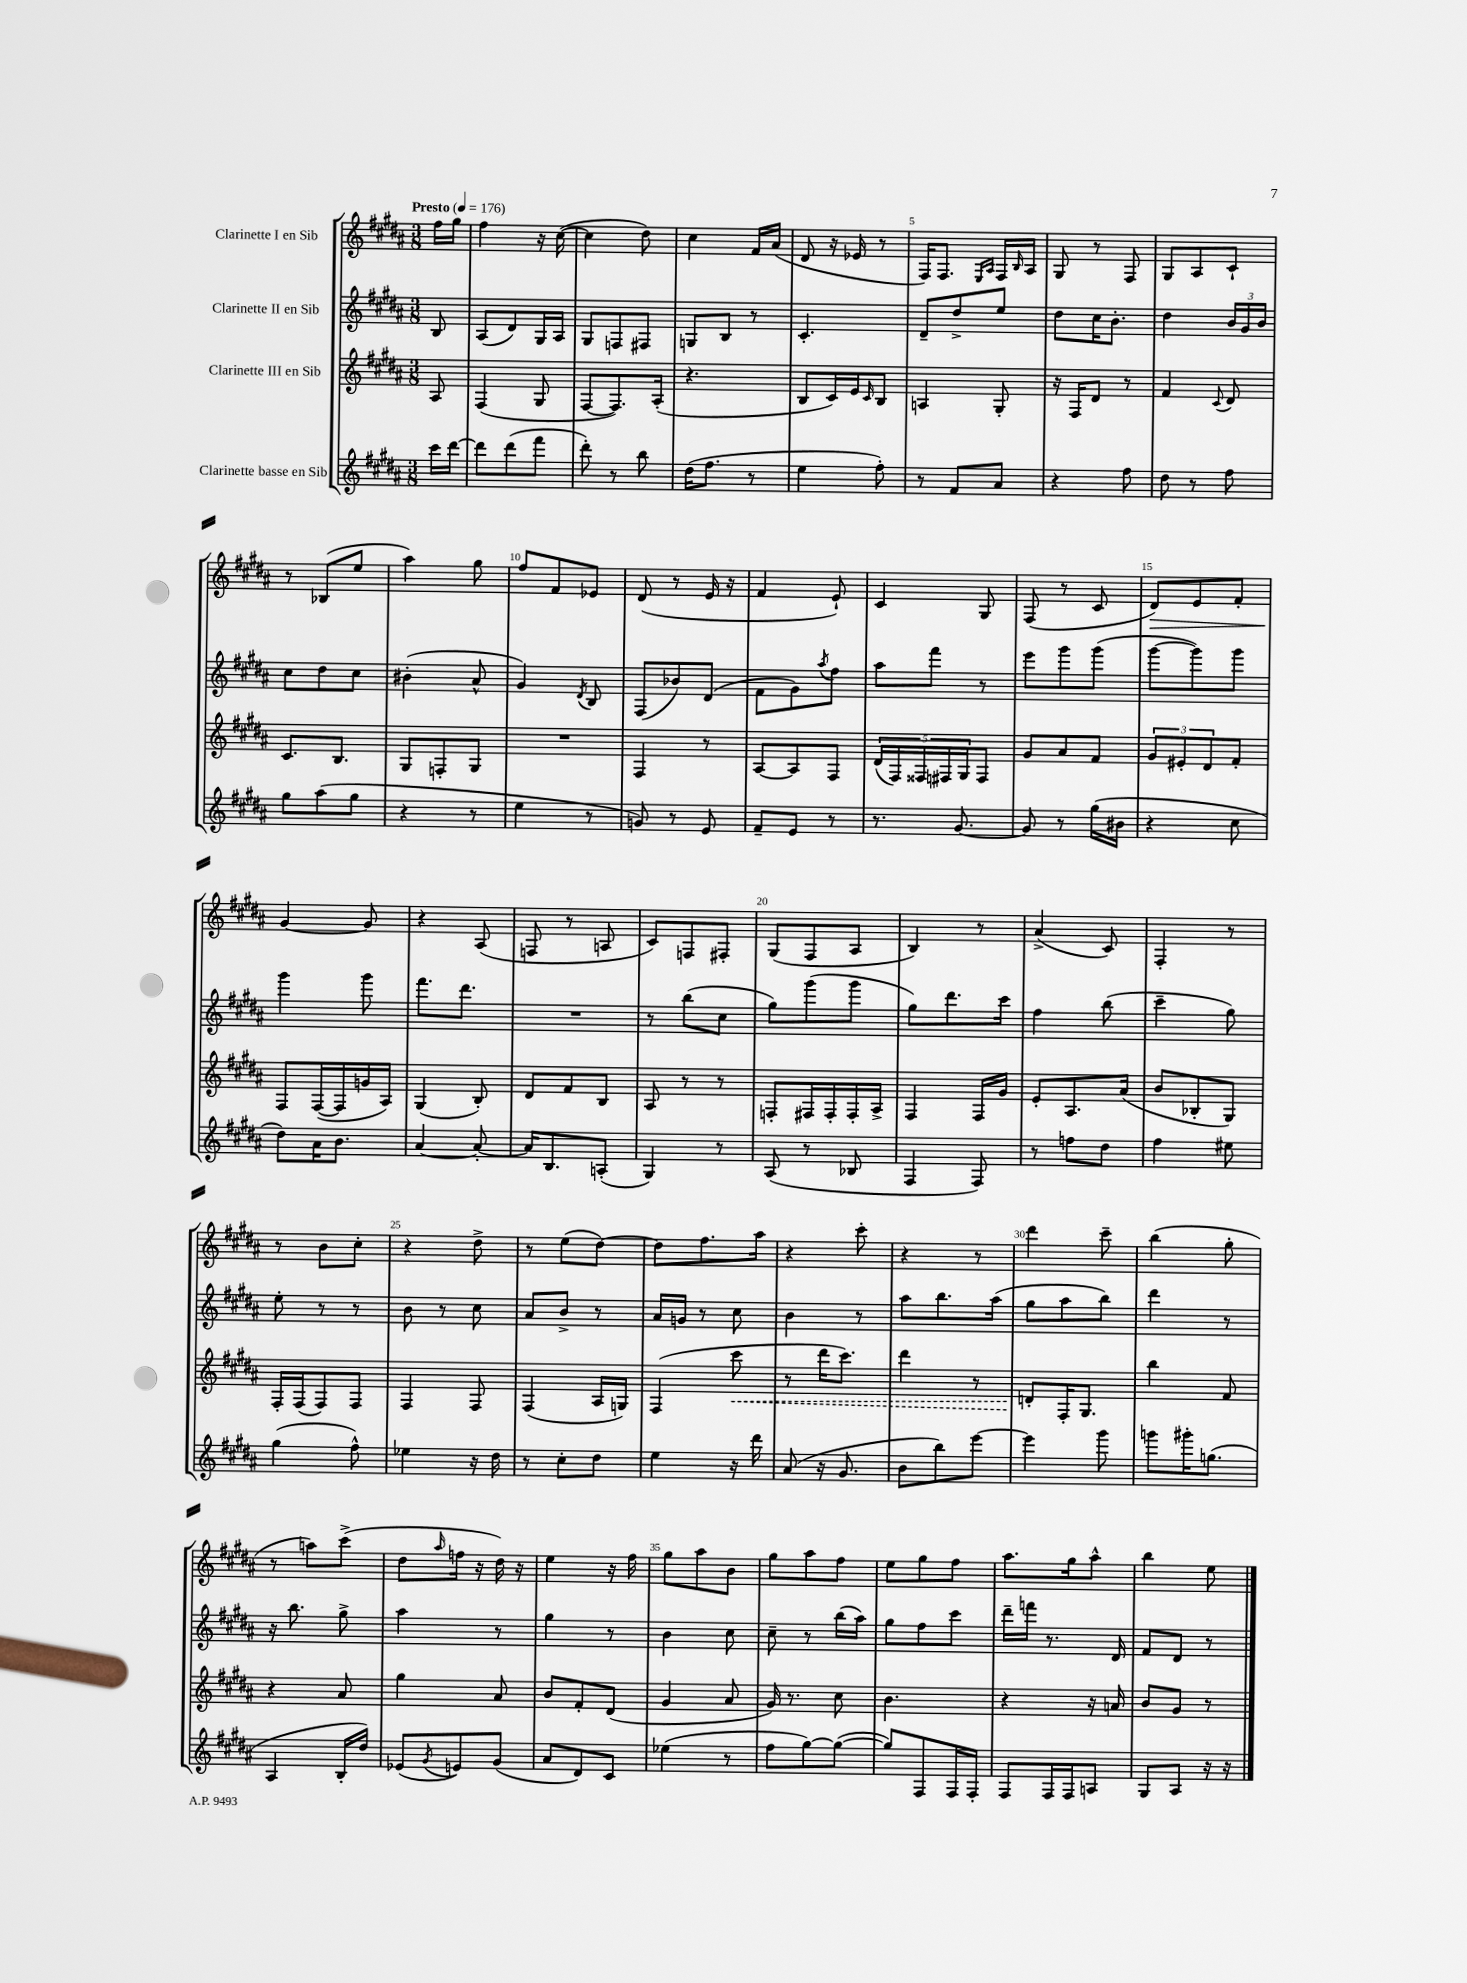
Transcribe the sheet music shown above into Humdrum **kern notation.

**kern	**kern	**dynam	**kern	**kern	**dynam
*part4	*part3	*part3	*part2	*part1	*part1
*staff4	*staff3	*staff3	*staff2	*staff1	*staff1
*I"Clarinette basse en Sib	*I"Clarinette III en Sib	*	*I"Clarinette II en Sib	*I"Clarinette I en Sib	*
*clefG2	*clefG2	*	*clefG2	*clefG2	*
*k[f#c#g#d#a#]	*k[f#c#g#d#a#]	*	*k[f#c#g#d#a#]	*k[f#c#g#d#a#]	*
*M3/8	*M3/8	*	*M3/8	*M3/8	*
*MM176	*MM176	*	*MM176	*MM176	*
=	=	=	=	=	=
!	!	!	!	!LO:TX:a:B:t=Presto	!
16ccc#\LL	8A#/	.	8B/	16ff#\LL	.
[16ddd#\JJ	.	.	.	16gg#\JJ	.
=1	=1	=1	=1	=1	=1
8ddd#\L]	(4F#/	.	(8A#/L	4ff#\	.
(8ddd#\	.	.	8d#/)	.	.
8fff#\J	8G#/	.	16G#/L	16r	.
.	.	.	16A#/JJ	([16cc#\	.
=2	=2	=2	=2	=2	=2
8ddd#'\)	[8F#/L	.	8G#/L	4cc#\]	.
8r	8.F#/])	.	8Fn/	.	.
8bb\	.	.	8F#X/J	8dd#\)	.
.	(16A#'/Jk	.	.	.	.
=3	=3	=3	=3	=3	=3
(16dd#\KL	4.r	.	8Gn/L	4cc#\	.
8.ff#\J	.	.	.	.	.
.	.	.	8B/J	.	.
8r	.	.	8r	16f#/LL	.
.	.	.	.	(16a#/JJ	.
=4	=4	=4	=4	=4	=4
4ee\	8B/L	.	4.c#'/	8d#/	.
.	16c#/L)	.	.	16r	.
.	16e/J	.	.	16e-X/	.
.	16qqc#/	.	.	.	.
8ff#'\)	8B/J	.	.	8r	.
=5	=5	=5	=5	=5	=5
8r	4An/	.	8d#~/L	16F#/KL)	.
.	.	.	.	8.F#/J	.
8f#/L	.	.	8dd#^/	.	.
.	.	.	.	16qqE/LL	.
.	.	.	.	16qqA#/JJ	.
8a#/J	8G#'/	.	8ee/J	16F#/LL	.
.	.	.	.	16qqB/	.
.	.	.	.	16A#/JJ	.
=6	=6	=6	=6	=6	=6
4r	16r	.	8dd#\L	8G#/	.
.	16F#/KL	.	.	.	.
.	8d#/J	.	16cc#\K	8r	.
.	.	.	8.b'\J	.	.
8ff#\	8r	.	.	8F#/	.
=7	=7	=7	=7	=7	=7
8dd#\	4f#/	.	4dd#\	8G#/L	.
8r	.	.	.	8A#/	.
.	8qqc#/	.	.	.	.
8ff#\	8d#/	.	24b/LL	8c#`/J	.
.	.	.	24g#/	.	.
.	.	.	24b/JJ	.	.
!!LO:LB:g=z
=8	=8	=8	=8	=8	=8
8gg#\L	8.c#/L	.	8cc#\L	8r	.
(8aa#\	.	.	8dd#\	(8B-X/L	.
.	8.B/J	.	.	.	.
8gg#\J	.	.	8cc#\J	8ee/J	.
=9	=9	=9	=9	=9	=9
4r	8G#/L	.	(4b#X'\	4aa#\)	.
.	8Fn'/	.	.	.	.
8r	8G#/J	.	8a#^^/	8gg#\	.
=10	=10	=10	=10	=10	=10
4ee\	4.r	.	4g#/)	8ff#/L	.
.	.	.	.	8f#/	.
.	.	.	8qd#/	.	.
8r	.	.	8B/	8e-X/J	.
=11	=11	=11	=11	=11	=11
8gn/)	4F#/	.	(8F#/L	(8d#/	.
8r	.	.	8b-X/)	8r	.
8e/	8r	.	(8d#/J	16e/	.
.	.	.	.	16r	.
=12	=12	=12	=12	=12	=12
8f#~/L	[8A#/L	.	8f#\L	4f#/	.
8e/J	8A#/]	.	8g#\)	.	.
.	.	.	8qaa#/	.	.
8r	8F#/J	.	8ff#\J	8e`/)	.
=13	=13	=13	=13	=13	=13
8.r	(20d#/LL	.	8aa#\L	4c#/	.
.	20F#/)	.	.	.	.
.	20F##X/	.	.	.	.
.	.	.	8fff#\J	.	.
.	20F#X/	.	.	.	.
[8.g#/	.	.	.	.	.
.	20G#/J	.	.	.	.
.	8F#/J	.	8r	8G#/	.
=14	=14	=14	=14	=14	=14
8g#/]	8g#/L	.	8eee\L	(8F#/	.
8r	8a#/	.	8ggg#\	8r	.
(16gg#\LL	8f#/J	.	(8ggg#\J	8c#/	.
16b#X\JJ	.	.	.	.	.
=15	=15	=15	=15	=15	=15
!	!	!	!	!	!LO:HP:b
4r	12g#/L	.	[8ggg#\L	8d#/L)	>
.	12e#X'/	.	.	.	.
.	.	.	8ggg#\])	8e/	.
.	12d#/	.	.	.	.
8cc#\	8f#'/J	.	8ggg#\J	8f#'/J	.
!!LO:LB:g=z
=16	=16	=16	=16	=16	=16
8dd#\L)	8F#/L	.	4ggg#\	[4g#/	.
16a#\K	([16F#/L	.	.	.	.
8.b\J	16F#/]	.	.	.	.
.	16gn/	.	8ggg#\	8g#/]	]
.	16A#/JJ)	.	.	.	.
=17	=17	=17	=17	=17	=17
[4a#/	(4G#/	.	8.fff#\L	4r	.
.	.	.	8.ddd#\J	.	.
8a#'/_	8B'/)	.	.	(8A#/	.
=18	=18	=18	=18	=18	=18
16a#/KL]	8d#/L	.	4.r	8Fn/	.
8.B/	.	.	.	.	.
.	8f#/	.	.	8r	.
(8An'/J	8B/J	.	.	8An/	.
=19	=19	=19	=19	=19	=19
4G#/)	8A#/	.	8r	8c#/L)	.
.	8r	.	(8bb\L	8Fn/	.
8r	8r	.	8cc#\J	8F#X'/J	.
=20	=20	=20	=20	=20	=20
(8A#/	8Fn'/L	.	8gg#\L)	(8G#/L	.
8r	16F#X/L	.	(8ggg#\	8F#/	.
.	16F#'/	.	.	.	.
8B-X/	16F#'/	.	8ggg#\J	8A#/J	.
.	16A#^/JJ	.	.	.	.
=21	=21	=21	=21	=21	=21
4F#/	4F#/	.	8gg#\L)	4B/)	.
.	.	.	8.ddd#\	.	.
8F#/)	16F#/LL	.	.	8r	.
.	16g#/JJ	.	16ccc#\Jk	.	.
=22	=22	=22	=22	=22	=22
8r	8e'/L	.	4ff#\	(4a#^/	.
8ffn\L	8.A#/	.	.	.	.
8dd#\J	.	.	(8bb\	8c#/)	.
.	(16a#/Jk	.	.	.	.
=23	=23	=23	=23	=23	=23
4ff#\	8b/L	.	4ccc#~\	4F#'/	.
.	8B-X'/	.	.	.	.
8ee#X\	8G#/J)	.	8gg#\)	8r	.
!!LO:LB:g=z
=24	=24	=24	=24	=24	=24
(4gg#\	16F#'/LL	.	8ee'\	8r	.
.	(16F#/J	.	.	.	.
.	8F#/)	.	8r	8b\L	.
8ff#^^\)	8F#/J	.	8r	8cc#'\J	.
=25	=25	=25	=25	=25	=25
4ee-X\	4F#/	.	8b\	4r	.
.	.	.	8r	.	.
16r	8F#/	.	8cc#\	8dd#^\	.
16dd#\	.	.	.	.	.
=26	=26	=26	=26	=26	=26
8r	(4F#/	.	8a#/L	8r	.
8cc#'\L	.	.	8b^/J	(8ee\L	.
8dd#\J	16A#/LL	.	8r	[8dd#\J)	.
.	16Gn/JJ)	.	.	.	.
=27	=27	=27	=27	=27	=27
4ee\	(4F#/	.	16a#/LL	8dd#\L]	.
.	.	.	16gn/JJ	.	.
.	.	.	8r	8.ff#\	.
!	!	!LO:HP:b	!	!	!
16r	8ccc#\	<	8cc#\	.	.
16ddd#\	.	.	.	16aa#\Jk	.
=28	=28	=28	=28	=28	=28
(8a#/	8r	.	4b\	4r	.
16r	16ddd#\KL	.	.	.	.
8.g#/	8.ccc#\J)	.	.	.	.
.	.	.	8r	8ccc#'\	.
=29	=29	=29	=29	=29	=29
8b\L	4ddd#\	.	8aa#\L	4r	.
8bb\)	.	.	8.bb\	.	.
[8eee\J	8r	.	.	8r	.
.	.	.	(16aa#\Jk	.	.
=30	=30	=30	=30	=30	=30
4eee\]	8dn'/L	.	8gg#\L	4ddd#\	.
.	16F#'/K	[	8aa#\	.	.
.	8.G#/J	.	.	.	.
8ggg#\	.	.	8bb\J)	8ccc#~\	.
=31	=31	=31	=31	=31	=31
8gggn\L	4bb\	.	4ddd#\	(4bb\	.
16ggg#X'\K	.	.	.	.	.
(8.ggn\J	.	.	.	.	.
.	8f#/	.	8r	8gg#'\	.
!!LO:LB:g=z
=32	=32	=32	=32	=32	=32
4A#/	4r	.	16r	8r	.
.	.	.	8.bb\	.	.
.	.	.	.	8aan\L)	.
16B'/LL	8a#/	.	8gg#^\	(8ccc#^\J	.
16dd#/JJ)	.	.	.	.	.
=33	=33	=33	=33	=33	=33
(8e-X/L	4gg#\	.	4aa#\	8dd#\L	.
8qg#/	.	.	.	16qqaa#/	.
8en/)	.	.	.	16ffn\Jk	.
.	.	.	.	16r	.
(8g#/J	8a#/	.	8r	16dd#\)	.
.	.	.	.	16r	.
=34	=34	=34	=34	=34	=34
8a#/L	8b/L	.	4gg#\	4ee\	.
8d#/)	8f#'/	.	.	.	.
8c#/J	(8d#/J	.	8r	16r	.
.	.	.	.	16ff#\	.
=35	=35	=35	=35	=35	=35
(4ee-X\	4g#/	.	4b\	8gg#\L	.
.	.	.	.	8aa#\	.
8r	8a#/	.	8cc#\	8b\J	.
=36	=36	=36	=36	=36	=36
8ff#\L	16g#/)	.	8cc#~\	8gg#\L	.
.	8.r	.	.	.	.
[8gg#\)	.	.	8r	8aa#\	.
(8gg#\J_	8cc#\	.	(16bb\LL	8ff#\J	.
.	.	.	16aa#\JJ)	.	.
=37	=37	=37	=37	=37	=37
8gg#/L])	4.b\	.	8gg#\L	8ee\L	.
8F#/	.	.	8ff#\	8gg#\	.
16F#/L	.	.	8ccc#\J	8ff#\J	.
16F#'/JJ	.	.	.	.	.
=38	=38	=38	=38	=38	=38
8F#/L	4r	.	16ddd#~\LL	8.aa#\L	.
.	.	.	16fffn\JJ	.	.
16F#/L	.	.	8.r	.	.
16F#/J	.	.	.	16gg#\k	.
8An/J	16r	.	.	8aa#^^\J	.
.	16an/	.	16d#/	.	.
=39	=39	=39	=39	=39	=39
8G#/L	8b/L	.	8f#/L	4bb\	.
8A#/J	8g#/J	.	8d#/J	.	.
16r	8r	.	8r	8ee\	.
16r	.	.	.	.	.
==	==	==	==	==	==
*-	*-	*-	*-	*-	*-
